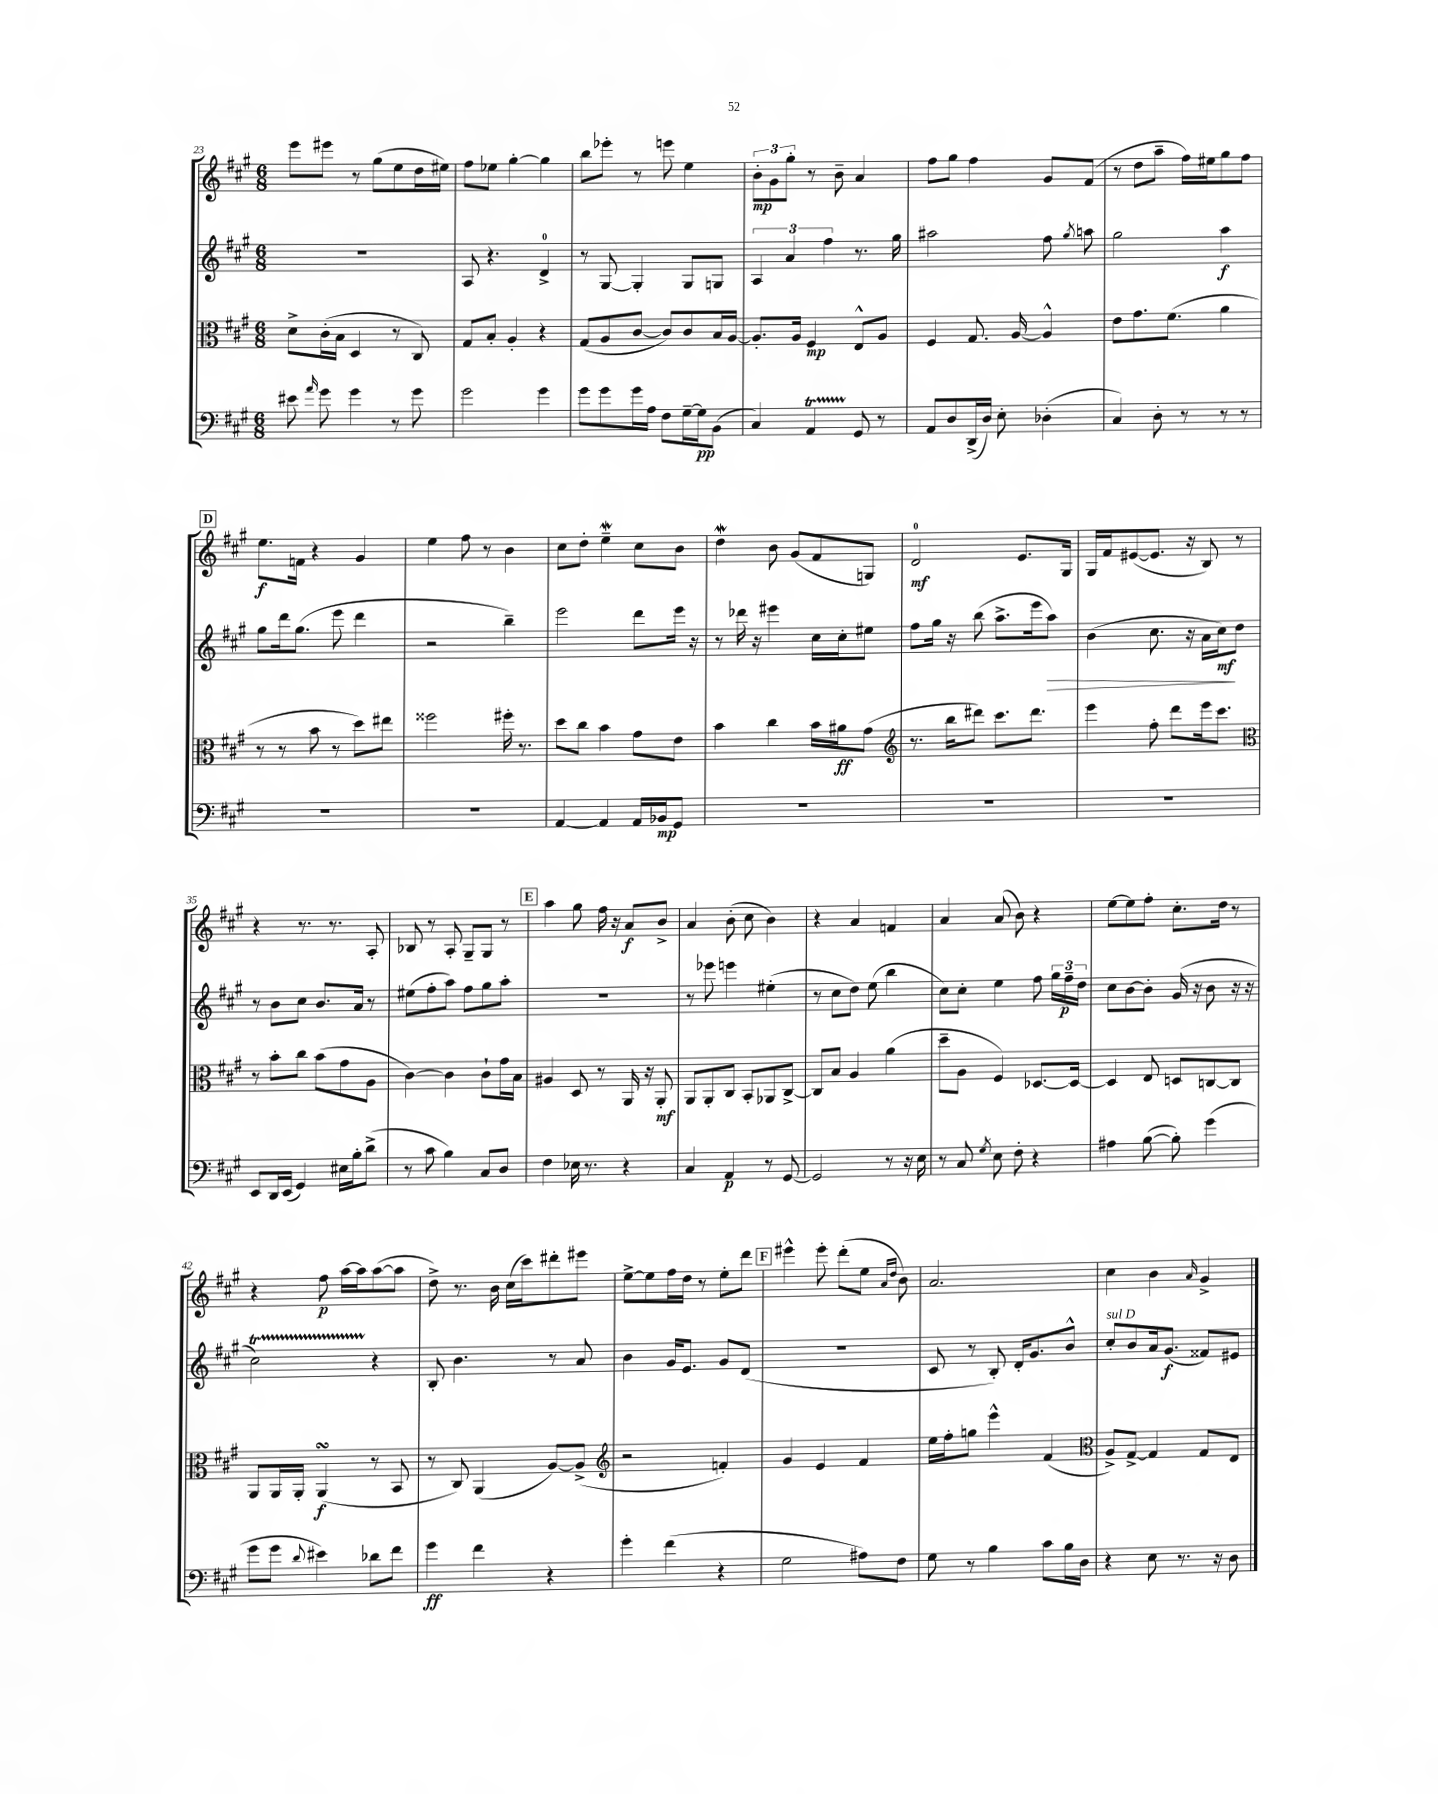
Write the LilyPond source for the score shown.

<<
\new StaffGroup <<
\new Staff = "s0" {
    \clef treble \key a \major \numericTimeSignature \time 6/8
    \autoBeamOff e'''8[ eis'''8] r8 gis''8[( e''8 d''16 eis''16]) |
    fis''8[ ees''8] gis''4~-. gis''4 |
    b''8[ ees'''8]-. r8 e'''8 e''4 |
    \tuplet 3/2 { b'8[-.\mp gis'8 gis''8]-. } r8 b'8-- a'4 |
    fis''8[ gis''8] fis''4 gis'8[ fis'8]( |
    r8 d''8[ a''8]-- fis''16[) eis''16 gis''8 fis''8] |
    \mark \markup { \box "D" } e''8.[\f f'16] r4 gis'4 |
    e''4 fis''8 r8 b'4 |
    cis''8[ d''8]-. e''4--\mordent cis''8[ b'8] |
    d''4\mordent b'8 gis'8[( fis'8 g8]) |
    d'2-0\mf e'8.[ gis16] |
    gis16[ fis'16 eis'8~( eis'8.] r16 b8) r8 |
    r4 r8. r8. a8-. |
    bes8 r8 a8-. gis8[-- gis8] r8 |
    \mark \markup { \box "E" } a''4 gis''8 fis''16 r16 a'8[\f b'8]-> |
    a'4 b'8-.( cis''8 b'4) |
    r4 a'4 f'4 |
    a'4 a'8( b'8) r4 |
    e''8[~ e''8 fis''8]-. cis''8.[-. d''16] r8 |
    r4 fis''8\p a''16[~ a''16 a''8~( a''8] |
    d''8->) r8. b'16 cis''16[( cis'''16) dis'''8-. eis'''8] |
    e''8[~-> e''8 fis''16 d''16] r8 e''8[-. d'''8] |
    \mark \markup { \box "F" } eis'''4-^ eis'''8-. d'''8[-.( e''8] \grace { a'16[ d''16] } b'8) |
    a'2. |
    cis''4 b'4 \grace { a'16 } gis'4-> \bar "|." |
}
\new Staff = "s1" {
    \clef treble \key a \major \numericTimeSignature \time 6/8
    \autoBeamOff R2. |
    a8 r4. d'4-0-> |
    r8 gis8~ gis4-. gis8[ g8] |
    \tuplet 3/2 { a4 a'4 fis''4 } r8. gis''16 |
    ais''2 fis''8 \acciaccatura { gis''8 } a''8 |
    gis''2 a''4\f |
    \mark \markup { \box "D" } gis''8[ d'''16 gis''8.]( e'''8 d'''4 |
    r2 b''4--) |
    e'''2 d'''8[ e'''16] r16 |
    r8 des'''16 r16 eis'''4 cis''16[ cis''16-. eis''8] |
    fis''8[ gis''16] r16 b''8( a''8.[-> e'''16 a''8]\>) |
    b'4( cis''8. r16 a'16[ cis''16\mf\!) d''8] |
    r8 b'8[ cis''8] b'8.[ a'16] r8 |
    eis''8[( fis''8-. a''8]) fis''8[ gis''8 a''8]-. |
    \mark \markup { \box "E" } R2. |
    r8 ees'''8 e'''4 eis''4-.( |
    r8 cis''8[ d''8]) e''8( b''4 |
    cis''8[) cis''8]-. e''4 fis''8 \tuplet 3/2 { gis''16[ fis''16--\p d''16] } |
    cis''8[ b'8~ b'8]-. gis'16( r16 b'8 r16 r16 |
    cis''2\startTrillSpan) r4\stopTrillSpan |
    b8-. b'4. r8 a'8 |
    b'4 gis'16[ e'8.] gis'8[ d'8]( |
    \mark \markup { \box "F" } R2. |
    cis'8 r8 b8-.) d'16[-. gis'8. b'8]-^ |
    cis''8[-.^\markup { \italic "sul D" } b'8 a'16 gis'8.]\f( fisis'8[) eis'8] \bar "|." |
}
\new Staff = "s2" {
    \clef alto \key a \major \numericTimeSignature \time 6/8
    \autoBeamOff d'8[-> cis'16-.( b16] d4 r8 cis8) |
    gis8[ b8]-. a4-. r4 |
    gis8[( a8 cis'8]~ cis'8[) cis'8 b16 a16]~ |
    a8.[-. a16] fis4\mp e8[-^ a8] |
    fis4 gis8. a16~ a4-^ |
    e'8[ gis'8. fis'8.]( a'4 |
    \mark \markup { \box "D" } r8 r8 b'8 r8 d''8[) eis''8] |
    fisis''2 fis''16-. r8. |
    d''8[ cis''8] b'4 gis'8[ e'8] |
    b'4 cis''4 b'16[ ais'16\ff gis'8]( |
    \clef treble r8. b''16[ dis'''8]) cis'''8.[ dis'''8.] |
    e'''4 fis''8-. d'''8[ e'''16 cis'''8.] |
    \clef alto r8 b'8[-. cis''8] b'8[( gis'8 a8] |
    cis'4~) cis'4 cis'8[-! gis'16 b16] |
    \mark \markup { \box "E" } ais4 d8 r8 a,16 r16 a,8-.\mf |
    a,8[ a,8-. cis8] b,8[-. aes,8 cis8]~-> |
    cis8[ b8] a4 a'4( |
    d''8[-- a8] fis4) des8.[~ des16]~ |
    des4 e8 d8[ c8~ c8] |
    a,8[ a,16 a,16]-. a,4\turn\f( r8 b,8 |
    r8 cis8) a,4( a8[~) a8]->( |
    \clef treble r2 f'4-.) |
    \mark \markup { \box "F" } gis'4 e'4 fis'4 |
    e''16[ fis''16-. g''8] e'''4-^ fis'4( |
    \clef alto a8[->) gis8]~-> gis4 gis8[ e8] \bar "|." |
}
\new Staff = "s3" {
    \clef bass \key a \major \numericTimeSignature \time 6/8
    \autoBeamOff eis'8 \grace { a'16 } gis'8 gis'4 r8 gis'8 |
    gis'2 gis'4 |
    gis'8[ gis'8 gis'16 a16] fis8[ gis16~-- gis16\pp b,8]( |
    cis4) a,4\startTrillSpan gis,8\stopTrillSpan r8 |
    a,8[ d8 d,16->( d16]) e8-. des4-.( |
    cis4) d8-. r8 r8 r8 |
    \mark \markup { \box "D" } R2. |
    R2. |
    a,4~ a,4 a,16[ bes,16\mp gis,8] |
    R2. |
    R2. |
    R2. |
    e,8[ d,16 e,16]( gis,4) eis16[ b16-. d'8]->( |
    r8 cis'8 b4) cis8[ d8] |
    \mark \markup { \box "E" } fis4 ees16 r8. r4 |
    cis4 a,4\p r8 gis,8~ |
    gis,2 r8 r16 e16 |
    r8 cis8 \acciaccatura { gis8 } e8 fis8-. r4 |
    ais4 b8~( b8-.) gis'4( |
    gis'8[ gis'8] \appoggiatura { d'8 } eis'4) des'8[ fis'8] |
    gis'4\ff fis'4 r4 |
    gis'4-. fis'4( r4 |
    \mark \markup { \box "F" } gis2 ais8[) fis8] |
    gis8 r8 b4 cis'8[ b16 d16] |
    r4 e8 r8. r16 d8 \bar "|." |
}
>>
>>
\layout { \context { \Score currentBarNumber = #23 } }
